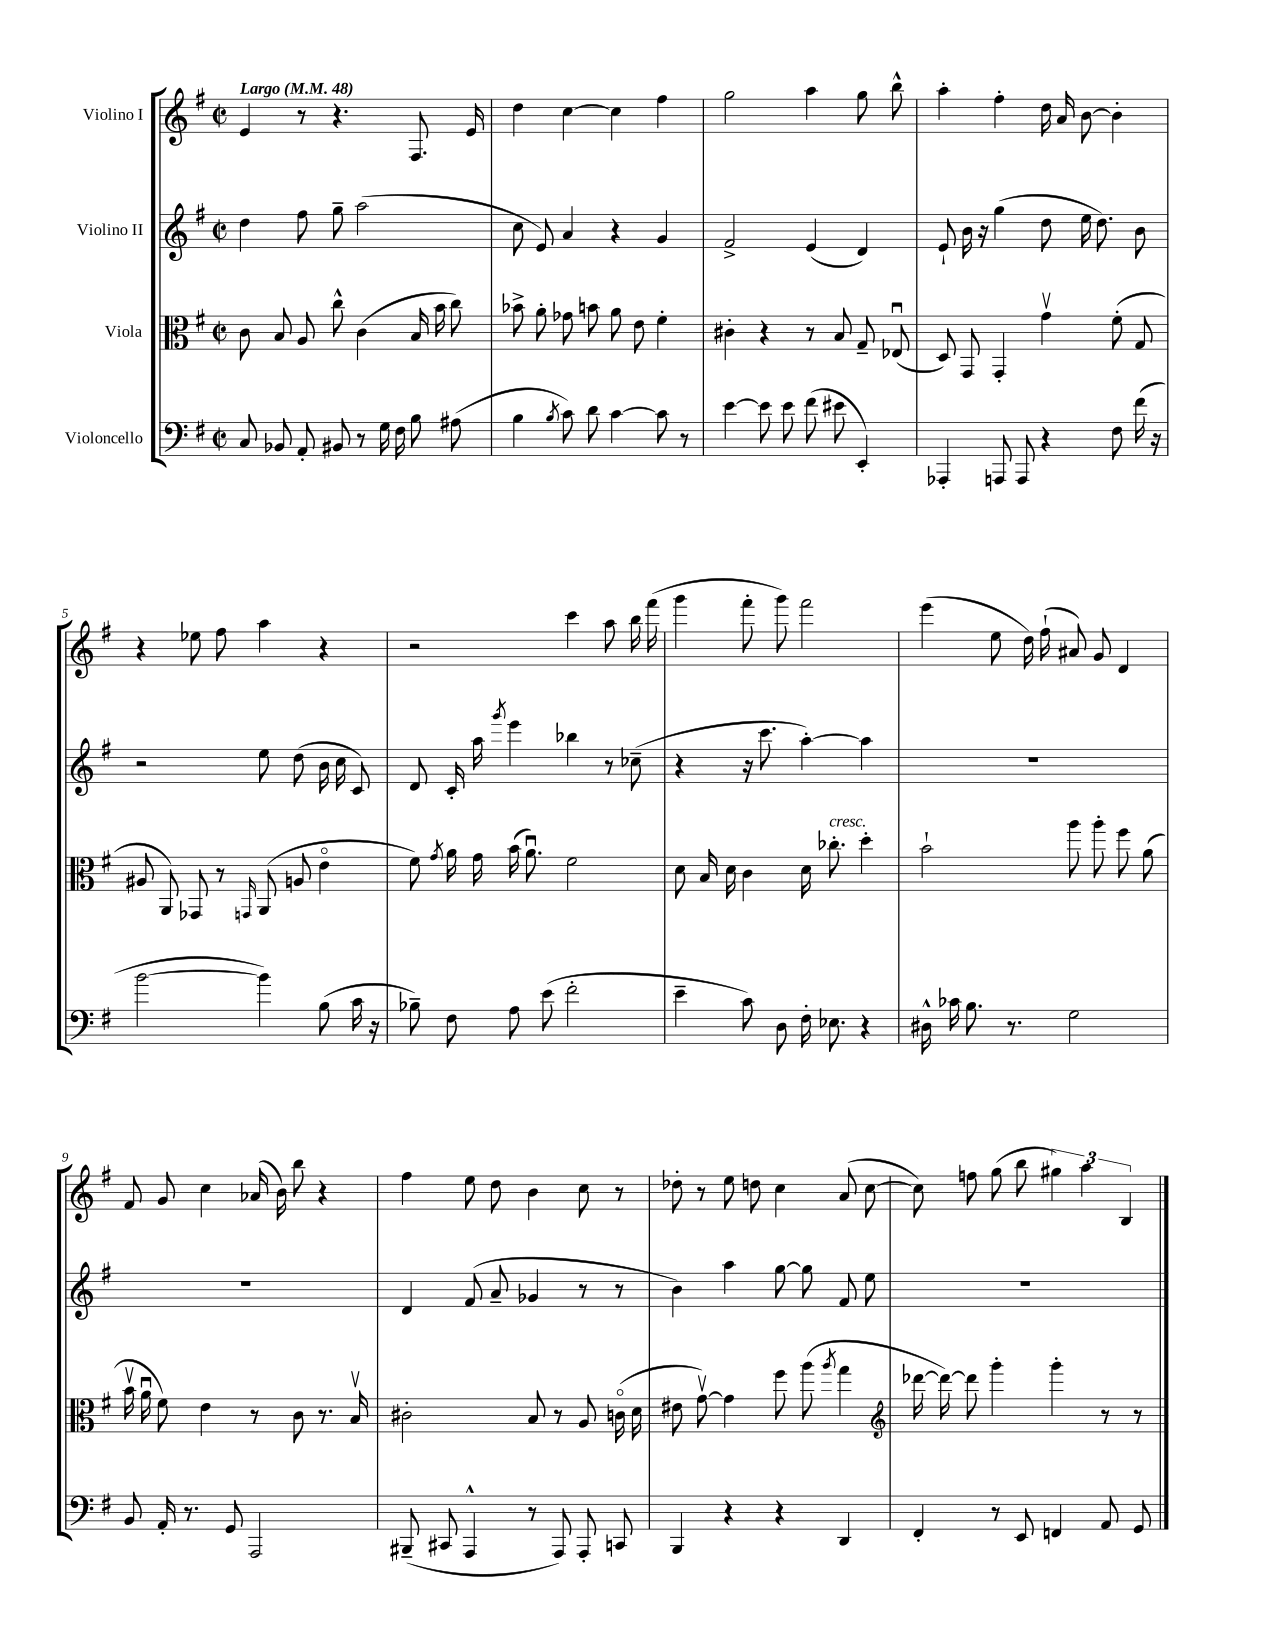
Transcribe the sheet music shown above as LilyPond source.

<<
\new StaffGroup <<
\new Staff = "s0" \with { instrumentName = "Violino I" } {
    \clef treble \key g \major \defaultTimeSignature \time 2/2 \tempo "Largo" 4 = 48
    \autoBeamOff e'4 r8 r4. fis8. e'16 |
    d''4 c''4~ c''4 fis''4 |
    g''2 a''4 g''8 b''8-^ |
    a''4-. fis''4-. d''16 a'16 b'8~ b'4-. |
    r4 ees''8 fis''8 a''4 r4 |
    r2 c'''4 a''8 b''16 fis'''16( |
    g'''4 fis'''8-. g'''8) fis'''2 |
    e'''4( e''8 d''16) fis''16-!( ais'8) g'8 d'4 |
    fis'8 g'8 c''4 aes'16( b'16) b''8 r4 |
    fis''4 e''8 d''8 b'4 c''8 r8 |
    des''8-. r8 e''8 d''8 c''4 a'8( c''8~ |
    c''8) f''8 g''8( b''8 \tuplet 3/2 { gis''4) a''4 b4 } \bar "|." |
}
\new Staff = "s1" \with { instrumentName = "Violino II" } {
    \clef treble \key g \major \defaultTimeSignature \time 2/2
    \autoBeamOff d''4 fis''8 g''8-- a''2( |
    c''8 e'8) a'4 r4 g'4 |
    fis'2-> e'4( d'4) |
    e'8-! b'16 r16 g''4( d''8 e''16 d''8.) b'8 |
    r2 e''8 d''8( b'16 c''16 c'8) |
    d'8 c'16-. a''16 \acciaccatura { g'''8 } e'''4 bes''4 r8 ces''8--( |
    r4 r16 c'''8. a''4~-.) a''4 |
    R1 |
    R1 |
    d'4 fis'8( a'8-- ges'4 r8 r8 |
    b'4) a''4 g''8~ g''8 fis'8 e''8 |
    R1 \bar "|." |
}
\new Staff = "s2" \with { instrumentName = "Viola" } {
    \clef alto \key g \major \defaultTimeSignature \time 2/2
    \autoBeamOff c'8 b8 a8 c''8-^ c'4( b16 b'16 c''8) |
    bes'8-> a'8-. ges'8 b'8 a'8 e'8 fis'4-. |
    cis'4-. r4 r8 b8 g8-- ees8\downbow( |
    d8) g,8 g,4-. g'4\upbow fis'8-.( g8 |
    ais8 a,8) ges,8 r8 \grace { g,16 } a,8( a8 e'4\flageolet |
    fis'8) \acciaccatura { g'8 } a'16 g'16 b'16( a'8.\downbow) fis'2 |
    d'8 b16 d'16 c'4 d'16 ces''8.-.^\markup { \italic "cresc." } d''4-. |
    b'2-! a''8 a''8-. fis''8 a'8( |
    b'16\upbow a'16\downbow fis'8) e'4 r8 c'8 r8. b16\upbow |
    cis'2-. b8 r8 a8 c'16\flageolet( d'16 |
    eis'8 g'8~\upbow) g'4 fis''8 a''8( \acciaccatura { a''8 } g''4 |
    \clef treble des'''16~ des'''16~) des'''8 g'''4-. g'''4-. r8 r8 \bar "|." |
}
\new Staff = "s3" \with { instrumentName = "Violoncello" } {
    \clef bass \key g \major \defaultTimeSignature \time 2/2
    \autoBeamOff c8 bes,8 a,8-. bis,8 r8 g16 fis16 b8 ais8( |
    b4 \acciaccatura { b8 } c'8) d'8 c'4~ c'8 r8 |
    e'4~ e'8 e'8 fis'8( eis'8 e,4-.) |
    aes,,4-. a,,8 a,,8 r4 fis8 fis'16( r16 |
    b'2~ b'4) b8( c'16 r16 |
    bes8--) fis8 a8 e'8( fis'2-. |
    e'4-- c'8) d8 fis16-. ees8. r4 |
    dis16-^ ces'16 b8. r8. g2 |
    b,8 a,16-. r8. g,8 a,,2 |
    bis,,8--( cis,8 a,,4-^ r8 a,,8) a,,8-. c,8 |
    b,,4 r4 r4 d,4 |
    fis,4-. r8 e,8 f,4 a,8 g,8 \bar "|." |
}
>>
>>
